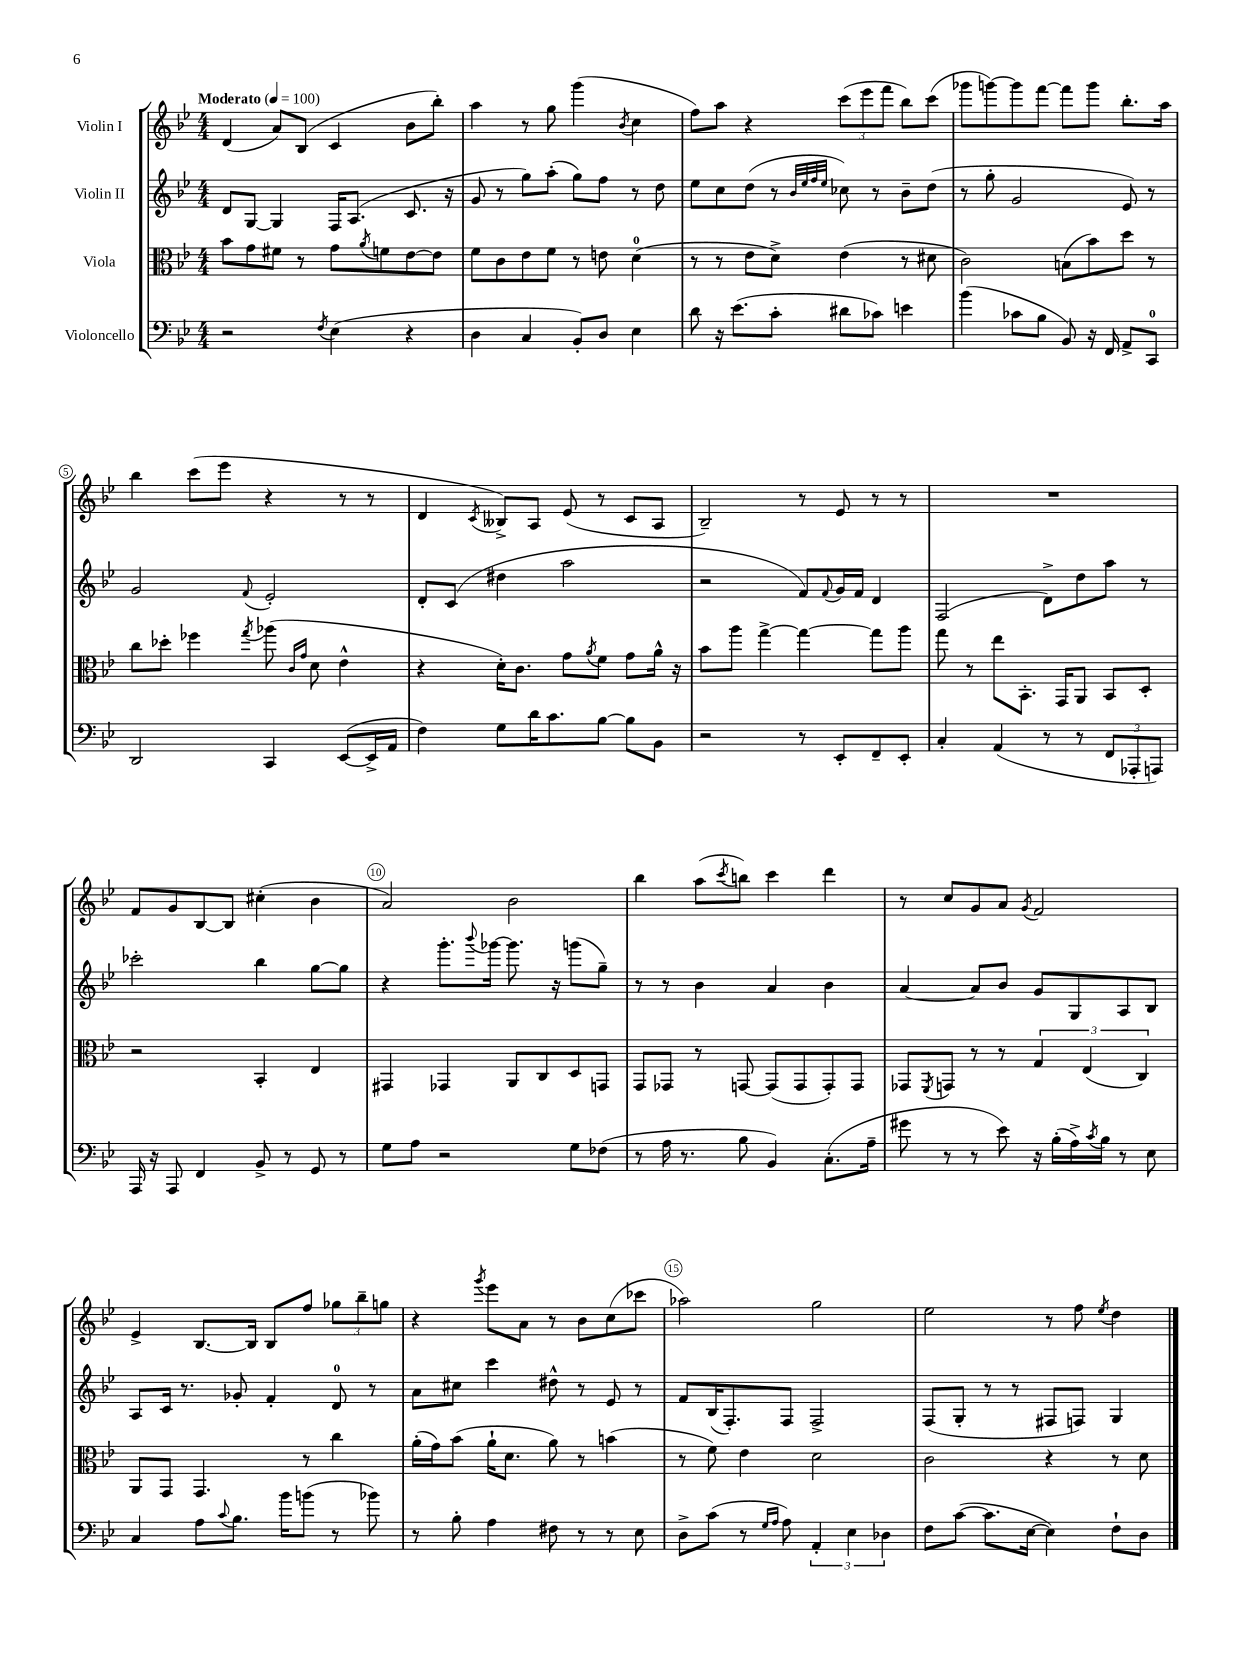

**kern	**kern	**kern	**kern
*part4	*part3	*part2	*part1
*staff4	*staff3	*staff2	*staff1
*I"Violoncello	*I"Viola	*I"Violin II	*I"Violin I
*clefF4	*clefC3	*clefG2	*clefG2
*k[b-e-]	*k[b-e-]	*k[b-e-]	*k[b-e-]
*M4/4	*M4/4	*M4/4	*M4/4
*MM100	*MM100	*MM100	*MM100
=1	=1	=1	=1
!	!	!	!LO:TX:a:B:t=Moderato
2r	8b-\L	8d/L	(4d/
.	8g\	[8G/J	.
.	8f#X\J	4G/]	8a/L)
.	8r	.	(8B-/J
8qF/	.	.	.
(4E-\	8g\L	16F/KL	4c/
.	.	(8.A/J	.
.	8qa/	.	.
.	8fn\	.	.
4r	[8e-\	8.c/	8b-\L
.	8e-\J]	.	8bb-'\J)
.	.	16r	.
=2	=2	=2	=2
4D\	8f\L	8g/	4aa\
.	8c\	8r	.
4C/	8e-\	8gg\L)	8r
.	8f\J	(8aa'\J	8gg\
8BB-'/L)	8r	8gg\L)	(4ggg\
8D/J	8en\	8ff\J	.
.	.	.	8qb-/
4E-\	(4d\	8r	4cc\
.	.	8dd\	.
=3	=3	=3	=3
8d\	8r	8ee-\L	8ff\L)
16r	8r	8cc\	8aa\J
(8.e-\L	.	.	.
.	8e-\L	(8dd\J	4r
8c'\J	8d^\J)	8r	.
.	.	32qqb-/LLL	.
.	.	32qqee-/	.
.	.	32qqff/	.
.	.	32qqee-/JJJ	.
8d#X\L	(4e-\	8cc-X\)	(12ccc\L
.	.	.	12eee-\
8c-X\J)	.	8r	.
.	.	.	12fff\J
4en\	8r	8b-~\L	8bb-\L)
.	8d#X\	(8dd\J	(8ccc\J
=4	=4	=4	=4
(4b-\	2c\)	8r	8ggg-X\L
.	.	8gg'\	[8gggn\)
8c-X\L	.	2g/	8ggg\]
8B-\J	.	.	[8fff\J
8BB-/)	(8Bn\L	.	8fff\L]
16r	8b-\)	.	8ggg\J
16FF/	.	.	.
8AA^/L	8dd\J	8e-/)	8.bb-'\L
8CC/J	8r	8r	.
.	.	.	16aa\Jk
!!LO:LB:g=z
=5	=5	=5	=5
2DD/	8cc\L	2g/	4bb-\
.	8dd-X'\J	.	.
.	4ff-X\	.	(8ccc\L
.	.	.	8eee-\J
.	8qgg/	8qqf/	.
4CC/	(8aa-X\	2e-'/	4r
.	16qqc/LL	.	.
.	16qqg/JJ	.	.
.	8d\	.	.
([8EE-/L	4e-^^\	.	8r
16EE-^/L]	.	.	8r
16AA/JJ	.	.	.
=6	=6	=6	=6
4F\)	4r	8d'/L	4d/
.	.	(8c/J	.
.	.	.	8qc/
8G\L	16d'\KL)	4dd#X\	8B--X^/L)
.	8.c\J	.	.
16d\K	.	.	8A/J
8.c\	.	.	.
.	8g\L	2aa\	(8e-/
.	8qa/	.	.
[8B-\J	8f\J	.	8r
8B-\L]	8g\L	.	8c/L
8BB-\J	16a^^\Jk	.	8A/J
.	16r	.	.
=7	=7	=7	=7
2r	8b-\L	2r	2B-~/)
.	8aa\J	.	.
.	[4gg^\	.	.
8r	4gg\_	8f/L)	8r
.	.	8qqf/	.
8EE-'/L	.	16g/L	8e-/
.	.	16f/JJ	.
8FF~/	8gg\L]	4d/	8r
8EE-'/J	8aa\J	.	8r
=8	=8	=8	=8
4C'/	8gg\	(2F/	1r
.	8r	.	.
(4AA/	8ee-\L	.	.
.	8.BB-'\J	.	.
8r	.	8d^\L)	.
.	16GG/KL	.	.
8r	8AA/J	8dd\	.
12FF/L	8BB-/L	8aa\J	.
12AAA-X'/	.	.	.
.	8D'/J	8r	.
12AAAn/J)	.	.	.
!!LO:LB:g=z
=9	=9	=9	=9
16AAA/	2r	2ccc-X'\	8f/L
16r	.	.	.
8AAA/	.	.	8g/
4FF/	.	.	[8B-/
.	.	.	8B-/J]
8BB-^/	4BB-'/	4bb-\	(4cc#X'\
8r	.	.	.
8GG/	4E-/	[8gg\L	4b-\
8r	.	8gg\J]	.
=10	=10	=10	=10
8G\L	4GG#X/	4r	2a/)
8A\J	.	.	.
2r	4GG-X/	8.ggg'\L	.
.	.	8qqbbb-/	.
.	.	[16ggg-X\Jk	.
.	8AA/L	8.ggg-\]	2b-\
.	8C/	.	.
.	.	16r	.
8G\L	8D/	(8gggn\L	.
(8F-X\J	8GGn/J	8gg~\J)	.
=11	=11	=11	=11
8r	8GG/L	8r	4bb-\
16A\	8GG-X/J	8r	.
8.r	.	.	.
.	8r	4b-\	(8aa\L
.	.	.	8qccc/
8B-\	[8GGn/	.	8bbn\J)
4BB-/)	(8GG/L]	4a/	4ccc\
.	8GG/	.	.
(8.C'\L	8GG'/)	4b-\	4ddd\
.	8GG/J	.	.
16A~\Jk	.	.	.
=12	=12	=12	=12
8g#X\	8GG-X/L	[4a/	8r
.	8qFF/	.	.
8r	8GGn/J	.	8cc/L
8r	8r	8a/L]	8g/
8e-\)	8r	8b-/J	8a/J
.	.	.	8qg/
16r	6G/	8g/L	2f/
(16B-'\LL	.	.	.
16A^\)	.	8G/	.
.	(6E-/	.	.
8qc/	.	.	.
16B-\JJ	.	.	.
8r	.	8A/	.
.	6C/)	.	.
8E-\	.	8B-/J	.
!!LO:LB:g=z
=13	=13	=13	=13
4C/	8AA/L	8A/L	4e-^/
.	8GG/J	16c/Jk	.
.	.	8.r	.
8A\L	4.GG/	.	[8.B-/L
8qqc/	.	.	.
8.B-\J	.	8g-X'/	.
.	.	.	16B-/Jk]
.	.	4f'/	8B-/L
16b-\KL	.	.	.
(8bn\J	8r	.	8ff/J
8r	4cc\	8d/	12gg-X\L
.	.	.	12bb-~\
8b-X\)	.	8r	.
.	.	.	12ggn\J
=14	=14	=14	=14
8r	(16a'\LL	8a\L	4r
.	16g\J)	.	.
8B-'\	(8b-\J	8cc#X\J	.
.	.	.	8qggg/
4A\	16a`\KL	4ccc\	8eee-\L
.	8.d\J	.	.
.	.	.	8a\J
8F#X\	8a\)	8dd#X^^\	8r
8r	8r	8r	8b-\L
8r	(4bn\	8e-/	(8cc\
8E-\	.	8r	8ccc-X\J
=15	=15	=15	=15
8D^\L	8r	8f/L	2aa-X\)
(8c\J	8f\)	(16B-/K	.
.	.	8.F'/)	.
8r	4e-\	.	.
16qqG/LL	.	.	.
16qqA/JJ	.	.	.
8A\)	.	8F/J	.
6AA'/	2d\	2F^/	2gg\
6E-\	.	.	.
6D-X\	.	.	.
=16	=16	=16	=16
8F\L	2c\	(8F/L	2ee-\
([8c\J	.	8G'/J	.
8.c\L]	.	8r	.
.	.	8r	.
[16E-\Jk	.	.	.
4E-\])	4r	8F#X/L	8r
.	.	8Fn/J)	8ff\
.	.	.	8qee-/
8F`\L	8r	4G/	4dd\
8D\J	8d\	.	.
==	==	==	==
*-	*-	*-	*-
